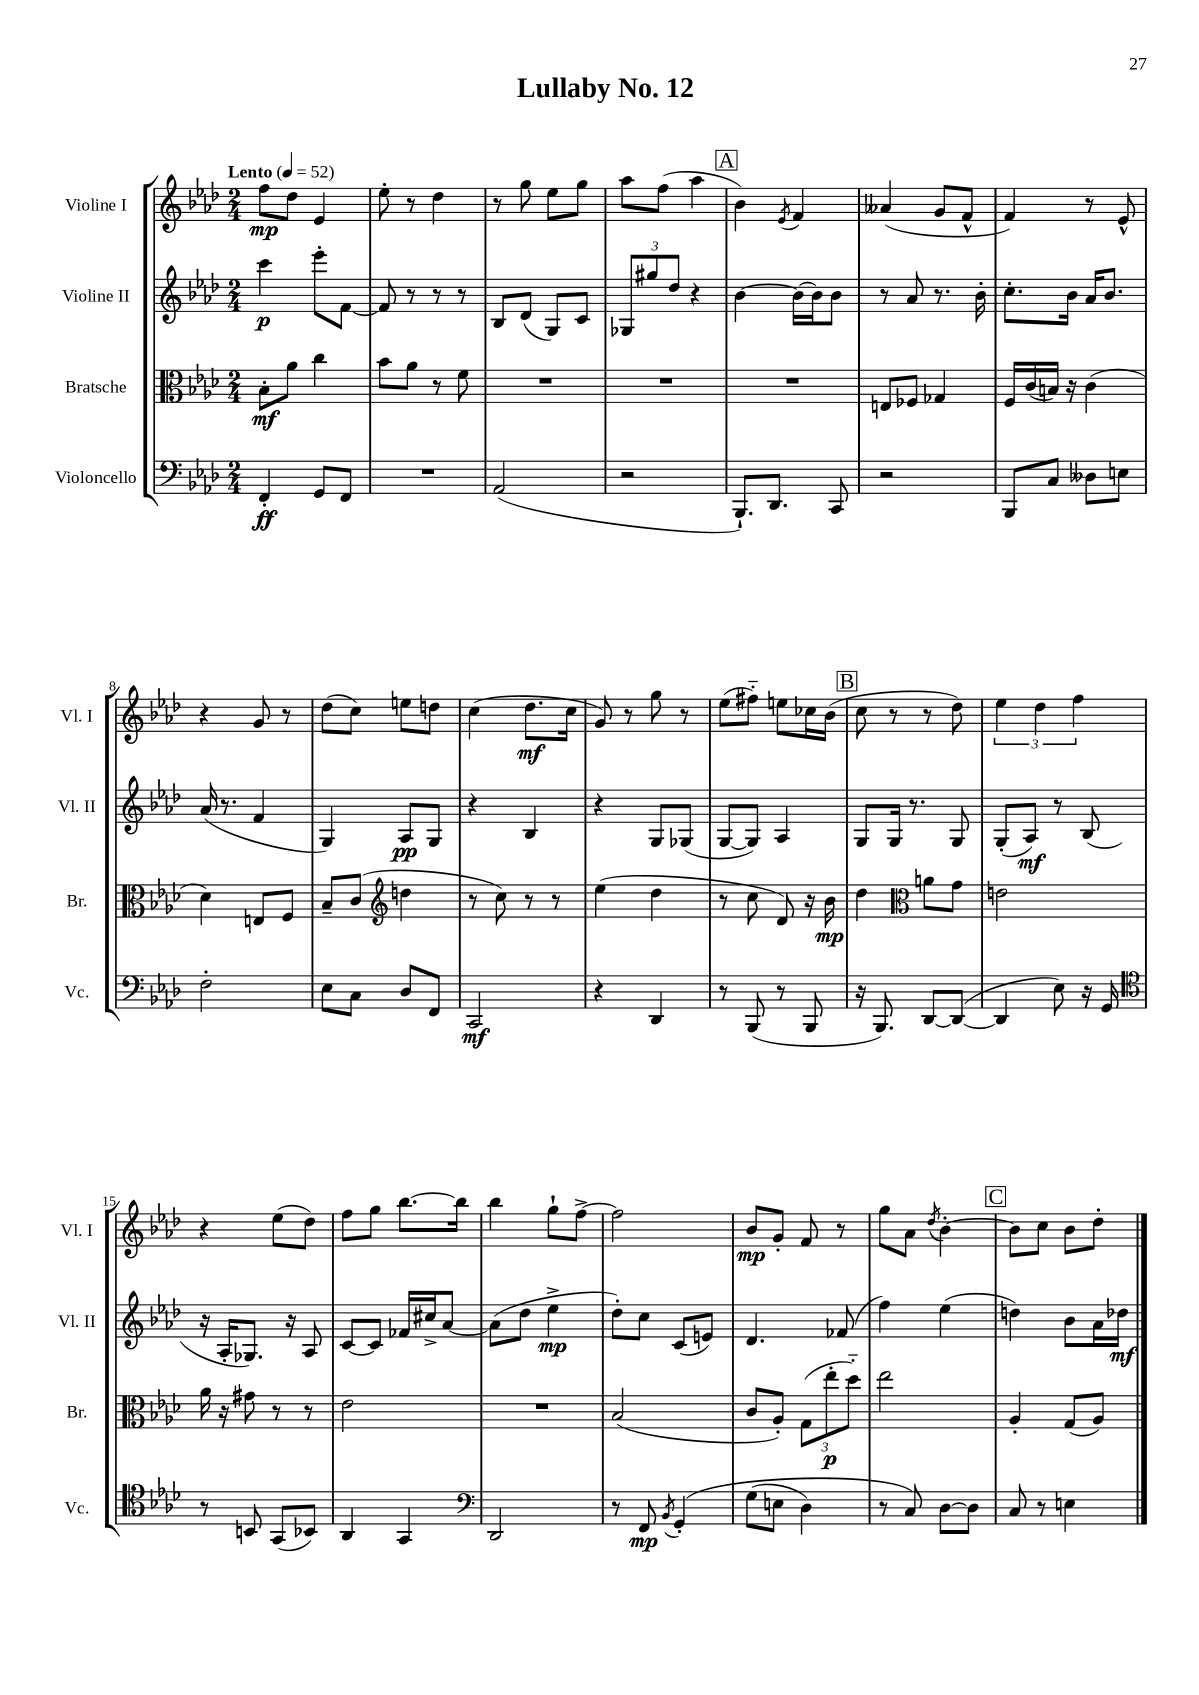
\header { title = "Lullaby No. 12" }
<<
\new StaffGroup <<
\new Staff = "s0" \with { instrumentName = "Violine I" shortInstrumentName = "Vl. I" } {
    \clef treble \key aes \major \numericTimeSignature \time 2/4 \tempo "Lento" 4 = 52
    \autoBeamOff f''8[\mp des''8] ees'4 |
    ees''8-. r8 des''4 |
    r8 g''8 ees''8[ g''8] |
    aes''8[ f''8]( aes''4 |
    \mark \markup { \box "A" } bes'4) \acciaccatura { ees'8 } f'4 |
    aeses'4( g'8[ f'8]-^ |
    f'4) r8 ees'8-^ |
    r4 g'8 r8 |
    des''8[( c''8]) e''8[ d''8] |
    c''4( des''8.[\mf c''16] |
    g'8) r8 g''8 r8 |
    ees''8[( fis''8]-_) e''8[ ces''16 bes'16]( |
    \mark \markup { \box "B" } c''8 r8 r8 des''8) |
    \tuplet 3/2 { ees''4 des''4 f''4 } |
    r4 ees''8[( des''8]) |
    f''8[ g''8] bes''8.[~ bes''16] |
    bes''4 g''8[-! f''8]~-> |
    f''2 |
    bes'8[\mp g'8]-. f'8 r8 |
    g''8[ aes'8] \acciaccatura { des''8 } bes'4~-. |
    \mark \markup { \box "C" } bes'8[ c''8] bes'8[ des''8]-. \bar "|." |
}
\new Staff = "s1" \with { instrumentName = "Violine II" shortInstrumentName = "Vl. II" } {
    \clef treble \key aes \major \numericTimeSignature \time 2/4
    \autoBeamOff c'''4\p ees'''8[-. f'8]~ |
    f'8 r8 r8 r8 |
    bes8[ des'8]( g8[) c'8] |
    \tuplet 3/2 { ges8[ gis''8 des''8] } r4 |
    \mark \markup { \box "A" } bes'4~ bes'16[~ bes'16 bes'8] |
    r8 aes'8 r8. bes'16-. |
    c''8.[-. bes'16] aes'16[ bes'8.] |
    aes'16( r8. f'4 |
    g4) aes8[\pp g8] |
    r4 bes4 |
    r4 g8[ ges8]( |
    g8[~ g8]) aes4 |
    \mark \markup { \box "B" } g8[ g16] r8. g8 |
    g8[-.( aes8]\mf) r8 bes8( |
    r16 aes16[-. ges8.]) r16 aes8 |
    c'8[~ c'8] fes'16[ cis''16-> aes'8]~ |
    aes'8[( des''8] ees''4->\mp |
    des''8[-.) c''8] c'8[( e'8]) |
    des'4. fes'8( |
    f''4) ees''4( |
    \mark \markup { \box "C" } d''4) bes'8[ aes'16 des''16]\mf \bar "|." |
}
\new Staff = "s2" \with { instrumentName = "Bratsche" shortInstrumentName = "Br." } {
    \clef alto \key aes \major \numericTimeSignature \time 2/4
    \autoBeamOff bes8[-.\mf aes'8] c''4 |
    bes'8[ aes'8] r8 f'8 |
    R2 |
    R2 |
    \mark \markup { \box "A" } R2 |
    e8[ fes8] ges4 |
    f16[ c'16( b16]) r16 c'4( |
    des'4) e8[ f8] |
    bes8[-- c'8]( \clef treble d''4 |
    r8 c''8) r8 r8 |
    ees''4( des''4 |
    r8 c''8 des'8) r16 bes'16\mp |
    \mark \markup { \box "B" } des''4 \clef alto a'8[ g'8] |
    e'2 |
    aes'16 r16 gis'8 r8 r8 |
    ees'2 |
    R2 |
    bes2( |
    c'8[ aes8]-.) \tuplet 3/2 { g8[( ees''8-.\p des''8]-_) } |
    ees''2 |
    \mark \markup { \box "C" } aes4-. g8[( aes8]) \bar "|." |
}
\new Staff = "s3" \with { instrumentName = "Violoncello" shortInstrumentName = "Vc." } {
    \clef bass \key aes \major \numericTimeSignature \time 2/4
    \autoBeamOff f,4-.\ff g,8[ f,8] |
    R2 |
    aes,2( |
    r2 |
    \mark \markup { \box "A" } bes,,8.[-!) des,8.] c,8 |
    r2 |
    bes,,8[ c8] deses8[ e8] |
    f2-. |
    ees8[ c8] des8[ f,8] |
    c,2\mf |
    r4 des,4 |
    r8 bes,,8( r8 bes,,8 |
    \mark \markup { \box "B" } r16 bes,,8.) des,8[~ des,8]~( |
    des,4 ees8) r16 g,16 |
    \clef tenor r8 b,8 g,8[( bes,8]) |
    aes,4 g,4 |
    \clef bass des,2 |
    r8 f,8\mp \acciaccatura { bes,8 } g,4-.\( |
    g8[( e8] des4) |
    r8 c8\) des8[~ des8] |
    \mark \markup { \box "C" } c8 r8 e4 \bar "|." |
}
>>
>>
